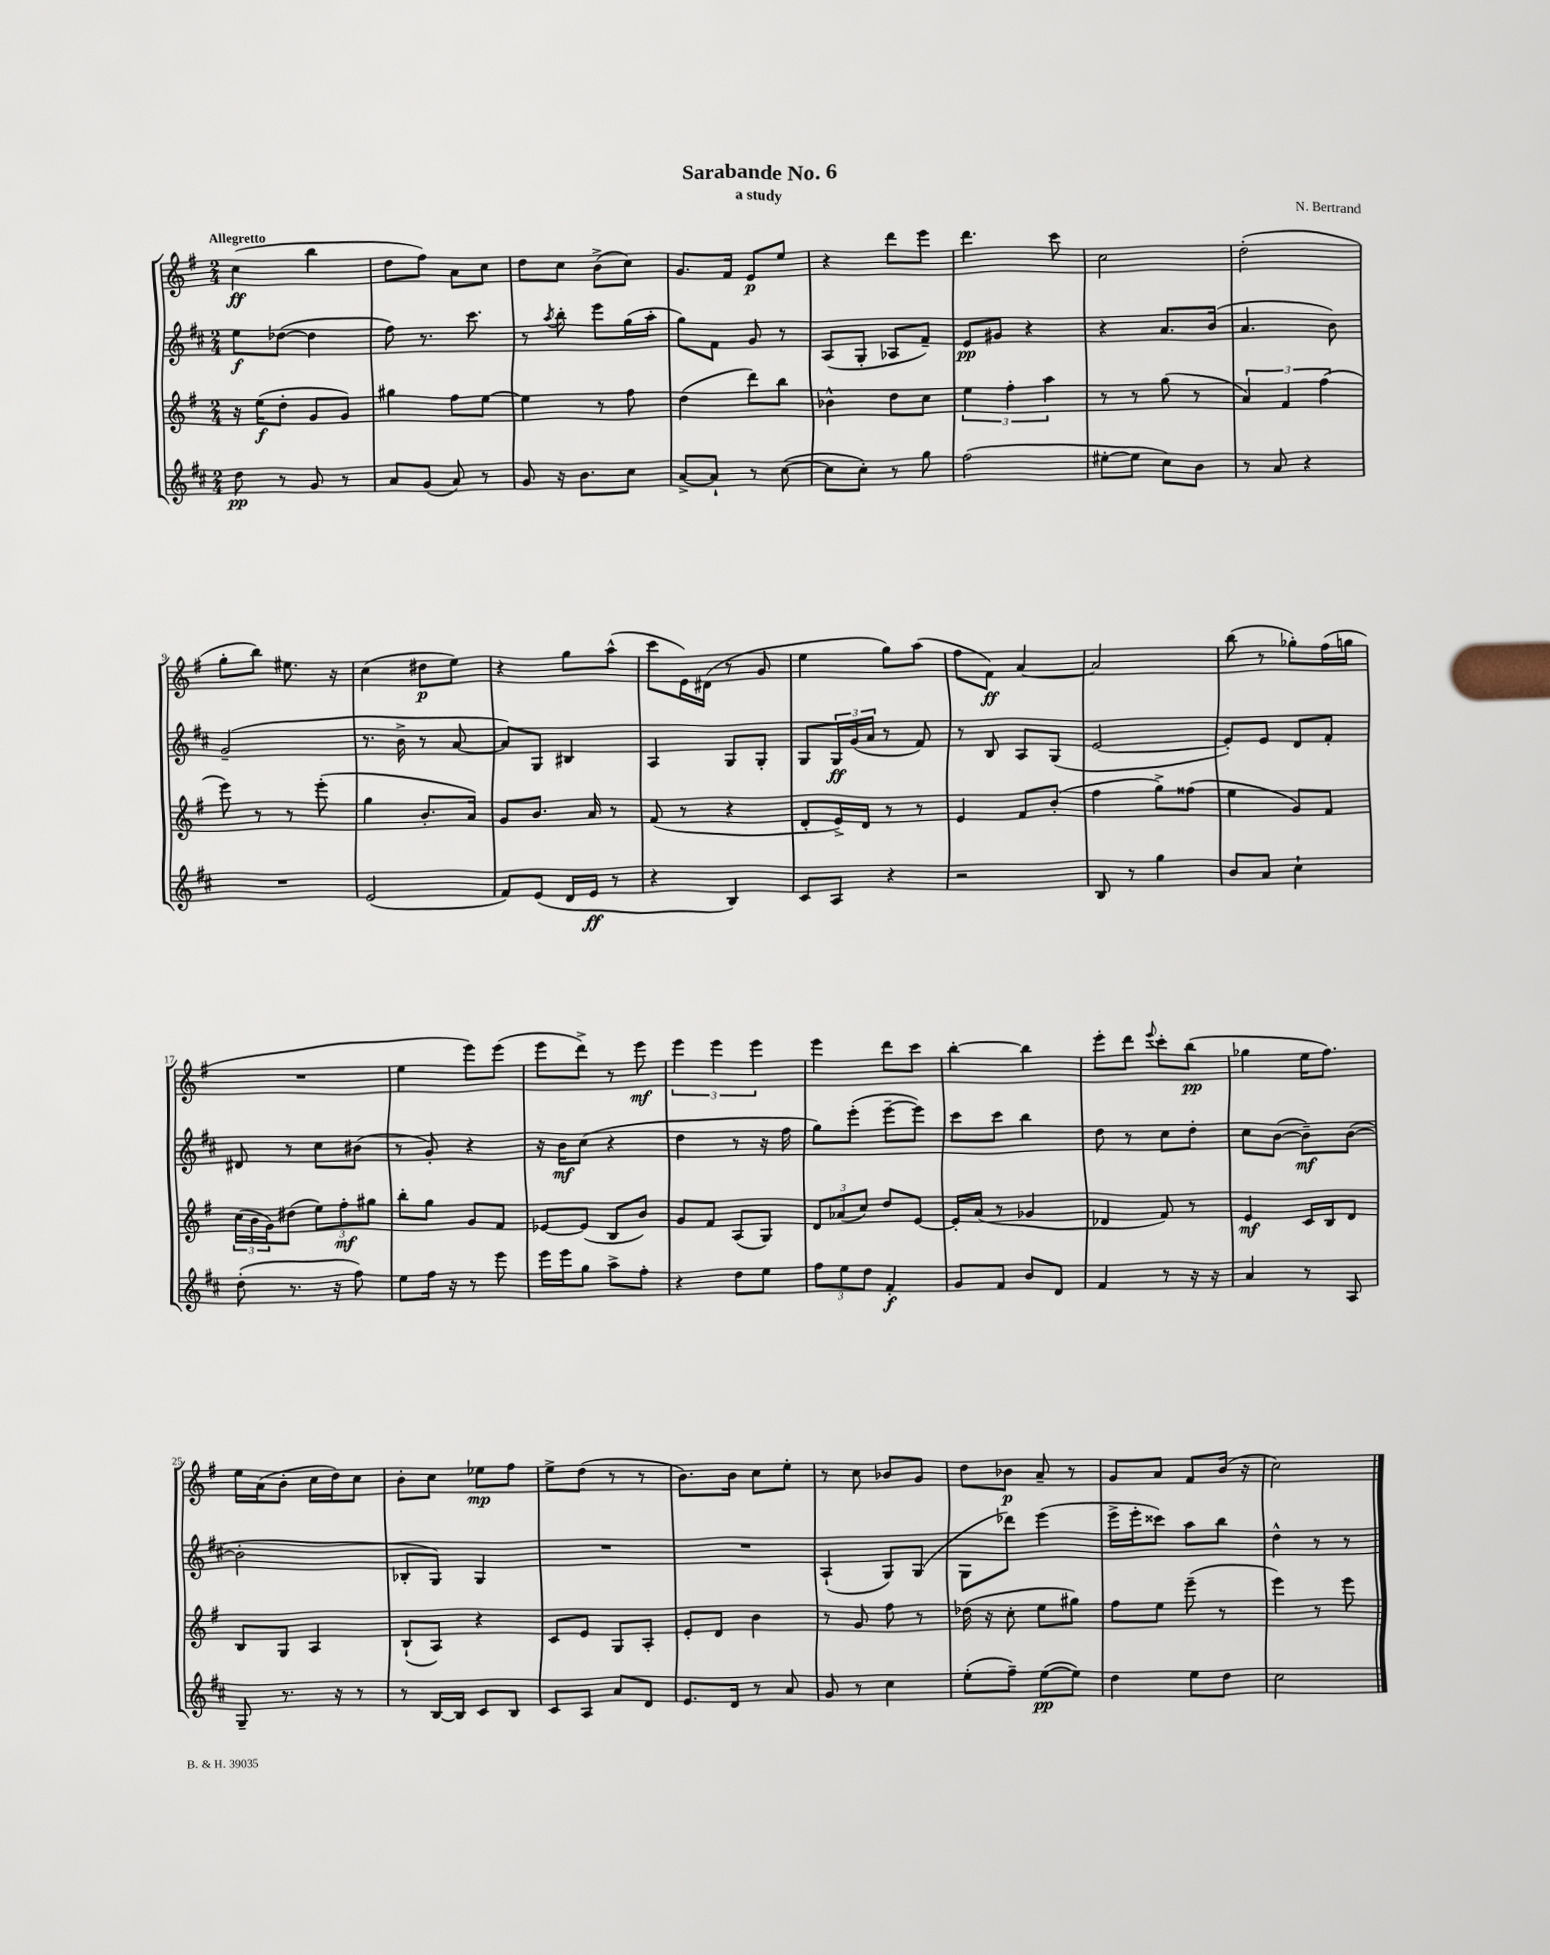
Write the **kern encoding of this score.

**kern	**dynam	**kern	**dynam	**kern	**dynam	**kern	**dynam
*part4	*part4	*part3	*part3	*part2	*part2	*part1	*part1
*staff4	*staff4	*staff3	*staff3	*staff2	*staff2	*staff1	*staff1
*clefG2	*	*clefG2	*	*clefG2	*	*clefG2	*
*k[f#c#]	*	*k[f#]	*	*k[f#c#]	*	*k[f#]	*
*M2/4	*	*M2/4	*	*M2/4	*	*M2/4	*
=1	=1	=1	=1	=1	=1	=1	=1
!	!	!	!	!	!	!LO:TX:a:B:t=Allegretto	!
8dd\	pp	16r	.	8ee\L	f	(4cc\	ff
.	.	(16ee\KL	f	.	.	.	.
8r	.	8dd'\J	.	([8dd-X\J	.	.	.
8g/	.	8g/L	.	4dd-\]	.	4bb\	.
8r	.	8g/J)	.	.	.	.	.
=2	=2	=2	=2	=2	=2	=2	=2
8a/L	.	4gg#X\	.	8ff#\)	.	8dd\L	.
(8g/J	.	.	.	8.r	.	8ff#\J)	.
8a/)	.	8ff#\L	.	.	.	8a\L	.
.	.	.	.	8.ccc#\	.	.	.
8r	.	[8ee\J	.	.	.	8cc\J	.
=3	=3	=3	=3	=3	=3	=3	=3
8g/	.	4ee\]	.	8r	.	8dd\L	.
.	.	.	.	8qaa/	.	.	.
16r	.	.	.	8bb'\	.	8cc\J	.
8.b\L	.	.	.	.	.	.	.
.	.	8r	.	8eee\L	.	(8b^\L	.
8cc#\J	.	8ff#\	.	(16gg\L	.	8cc\J)	.
.	.	.	.	16aa'\JJ	.	.	.
=4	=4	=4	=4	=4	=4	=4	=4
[8a^/L	.	(4dd\	.	8gg\L)	.	8.g/L	.
8a`/J]	.	.	.	8f#\J	.	.	.
.	.	.	.	.	.	16f#/Jk	.
8r	.	8ddd\L)	.	8g/	.	8e/L	p
([8cc#\	.	8bb\J	.	8r	.	8ee/J	.
=5	=5	=5	=5	=5	=5	=5	=5
8cc#\L]	.	4b-X^^\	.	(8A/L	.	4r	.
8cc#'\J)	.	.	.	8G'/J	.	.	.
8r	.	8dd\L	.	8A-X/L	.	8ddd\L	.
8gg\	.	8cc\J	.	8f#~/J)	.	8eee\J	.
=6	=6	=6	=6	=6	=6	=6	=6
(2ff#\	.	6ee\	.	8e/L	pp	4.ddd\	.
.	.	.	.	8g#X/J	.	.	.
.	.	6ff#'\	.	.	.	.	.
.	.	.	.	4r	.	.	.
.	.	6aa\	.	.	.	.	.
.	.	.	.	.	.	8ccc\	.
=7	=7	=7	=7	=7	=7	=7	=7
[8ee#X'\L	.	8r	.	4r	.	2cc\	.
8ee#\J]	.	8r	.	.	.	.	.
8cc#\L)	.	(8gg\	.	8.a/L	.	.	.
8b\J	.	8r	.	.	.	.	.
.	.	.	.	(16b/Jk	.	.	.
=8	=8	=8	=8	=8	=8	=8	=8
8r	.	6a/)	.	4.a/	.	(2dd'\	.
8a/	.	.	.	.	.	.	.
.	.	6f#/	.	.	.	.	.
4r	.	.	.	.	.	.	.
.	.	(6ff#\	.	.	.	.	.
.	.	.	.	8b\)	.	.	.
!!LO:LB:g=z
=9	=9	=9	=9	=9	=9	=9	=9
2r	.	8eee\)	.	(2g~/	.	8gg'\L	.
.	.	8r	.	.	.	8bb\J)	.
.	.	8r	.	.	.	8.ee#X\	.
.	.	(8eee'\	.	.	.	.	.
.	.	.	.	.	.	16r	.
=10	=10	=10	=10	=10	=10	=10	=10
(2e/	.	4gg\	.	8.r	.	(4cc\	.
.	.	.	.	16b^\	.	.	.
.	.	8.b'/L	.	8r	.	8dd#X\L	p
.	.	.	.	[8a/	.	8ee\J)	.
.	.	16a/Jk)	.	.	.	.	.
=11	=11	=11	=11	=11	=11	=11	=11
8f#/L)	.	8g/L	.	8a/L])	.	4r	.
(8e/J	.	8.b/J	.	8G/J	.	.	.
16d/LL	.	.	.	4B#X/	.	8gg\L	.
16e/JJ	ff	16a/	.	.	.	.	.
8r	.	8r	.	.	.	(8aa^^\J	.
=12	=12	=12	=12	=12	=12	=12	=12
4r	.	(8f#/	.	4A/	.	8ccc\L	.
.	.	8r	.	.	.	16e\L)	.
.	.	.	.	.	.	(16d#X\JJ	.
4B/)	.	4r	.	8G/L	.	8r	.
.	.	.	.	8G'/J	.	8g/	.
=13	=13	=13	=13	=13	=13	=13	=13
8c#/L	.	8d'/L	.	8G/L	.	4ee\	.
8A/J	.	16e^/L)	.	24G/L	ff	.	.
.	.	.	.	(24g/	.	.	.
.	.	16d/JJ	.	.	.	.	.
.	.	.	.	24a/JJ	.	.	.
4r	.	8r	.	8r	.	8gg\L)	.
.	.	8r	.	8f#/)	.	(8aa\J	.
=14	=14	=14	=14	=14	=14	=14	=14
2r	.	4e/	.	8r	.	8ff#\L	.
.	.	.	.	8B/	.	8f#\J)	ff
.	.	8f#/L	.	8A/L	.	[4a/	.
.	.	(8b'/J	.	(8G/J	.	.	.
=15	=15	=15	=15	=15	=15	=15	=15
8B/	.	4ff#\	.	[2e/	.	2a/]	.
8r	.	.	.	.	.	.	.
4gg\	.	8gg^\L)	.	.	.	.	.
.	.	(8ff##X\J	.	.	.	.	.
=16	=16	=16	=16	=16	=16	=16	=16
8b/L	.	4ee\	.	8e'/L])	.	(8bb\	.
8a/J	.	.	.	8e/J	.	8r	.
4cc#`\	.	8g/L)	.	8d/L	.	8gg-X'\L)	.
.	.	8f#/J	.	8f#'/J	.	(16ff#\L	.
.	.	.	.	.	.	16ggn\JJ	.
!!LO:LB:g=z
=17	=17	=17	=17	=17	=17	=17	=17
(8dd'\	.	(24cc\LL	.	8d#X/	.	2r	.
.	.	24b\	.	.	.	.	.
.	.	24g\J)	.	.	.	.	.
8.r	.	(8dd#X\J	.	8r	.	.	.
.	.	12ee\L)	.	8cc#\L	.	.	.
16r	.	.	.	.	.	.	.
.	.	12ff#'\	mf	.	.	.	.
8ff#\)	.	.	.	(8b#X\J	.	.	.
.	.	12gg#X\J	.	.	.	.	.
=18	=18	=18	=18	=18	=18	=18	=18
8ee\L	.	8bb'\L	.	8r	.	4ee\	.
16ff#\Jk	.	8gg\J	.	8g'/)	.	.	.
16r	.	.	.	.	.	.	.
8r	.	8g/L	.	4r	.	8eee\L)	.
8eee\	.	8f#/J	.	.	.	(8eee\J	.
=19	=19	=19	=19	=19	=19	=19	=19
16eee\LL	.	[8e-X/L	.	16r	.	8eee\L	.
16eee\J	.	.	.	16b\KL	mf	.	.
8gg\J	.	(8e-/J]	.	(8cc#\J	.	8ddd^\J)	.
8aa^\L	.	8B/L	.	4r	.	8r	.
8ff#'\J	.	8b/J)	.	.	.	8eee\	mf
=20	=20	=20	=20	=20	=20	=20	=20
4r	.	8g/L	.	4dd\	.	6eee\	.
.	.	8f#/J	.	.	.	.	.
.	.	.	.	.	.	6eee\	.
8dd\L	.	(8A/L	.	8r	.	.	.
.	.	.	.	.	.	6eee\	.
8ee\J	.	8G/J)	.	16r	.	.	.
.	.	.	.	16ff#\	.	.	.
=21	=21	=21	=21	=21	=21	=21	=21
12ff#\L	.	12d/L	.	8gg\L)	.	4eee\	.
12ee\	.	(12a-X/	.	.	.	.	.
.	.	.	.	(8eee'\J	.	.	.
12dd\J	.	12cc/J)	.	.	.	.	.
4f#'/	f	8dd/L	.	[8eee~\L	.	8ddd\L	.
.	.	[8e/J	.	8eee\J])	.	8ccc\J	.
=22	=22	=22	=22	=22	=22	=22	=22
8g/L	.	16e'/LL]	.	8ccc#\L	.	[4bb'\	.
.	.	(16a/JJ	.	.	.	.	.
8f#/J	.	8r	.	8ccc#\J	.	.	.
8b/L	.	4g-X/	.	4bb\	.	4bb\]	.
8d/J	.	.	.	.	.	.	.
=23	=23	=23	=23	=23	=23	=23	=23
4f#/	.	4d-X/	.	8dd\	.	8eee'\L	.
.	.	.	.	8r	.	8ddd\J	.
.	.	.	.	.	.	8qqeee/	.
8r	.	8f#/)	.	8cc#\L	.	8ccc'\L	.
16r	.	8r	.	8dd'\J	.	(8bb\J	pp
16r	.	.	.	.	.	.	.
=24	=24	=24	=24	=24	=24	=24	=24
4a/	.	4e/	mf	8cc#\L	.	4gg-X\	.
.	.	.	.	([8b\J	.	.	.
8r	.	16c/LL	.	8b~\L])	mf	16ee\KL	.
.	.	16B/J	.	.	.	8.ff#\J)	.
8A/	.	8d/J	.	([8b\J	.	.	.
!!LO:LB:g=z
=25	=25	=25	=25	=25	=25	=25	=25
8G~/	.	8B/L	.	2b'\]	.	16ee\LL	.
.	.	.	.	.	.	(16a\J	.
8.r	.	8G/J	.	.	.	8b'\J	.
.	.	4A/	.	.	.	16cc\LL	.
16r	.	.	.	.	.	16dd\J)	.
8r	.	.	.	.	.	8cc\J	.
=26	=26	=26	=26	=26	=26	=26	=26
8r	.	(8B`/L	.	8B-X'/L	.	8b'\L	.
[16B/LL	.	8A/J)	.	8G/J)	.	8cc\J	.
16B/JJ]	.	.	.	.	.	.	.
8c#/L	.	4r	.	4G/	.	8ee-X\L	mp
8B/J	.	.	.	.	.	8ff#\J	.
=27	=27	=27	=27	=27	=27	=27	=27
8c#/L	.	8c/L	.	2r	.	8ee^\L	.
8A/J	.	8e/J	.	.	.	(8dd\J	.
8a/L	.	8G/L	.	.	.	8r	.
8d/J	.	8A'/J	.	.	.	8r	.
=28	=28	=28	=28	=28	=28	=28	=28
8.e/L	.	8e'/L	.	2r	.	8.b\L)	.
.	.	8d/J	.	.	.	.	.
16d/Jk	.	.	.	.	.	16b\Jk	.
8r	.	4b\	.	.	.	8cc\L	.
8a/	.	.	.	.	.	8ee'\J	.
=29	=29	=29	=29	=29	=29	=29	=29
8g/	.	8r	.	(4A`/	.	8r	.
8r	.	8g/	.	.	.	8cc\	.
4cc#\	.	8ff#\	.	8G/L)	.	8b-X/L	.
.	.	8r	.	(8G/J	.	8g/J	.
=30	=30	=30	=30	=30	=30	=30	=30
(8ee'\L	.	(16dd-X\	.	8G\L	.	8dd\L	.
.	.	16r	.	.	.	.	.
8ff#~\J)	.	8cc'\	.	8ddd-X\J)	.	8b-X\J	p
([8ee\L	pp	8ee\L	.	(4eee\	.	8a~/	.
8ee\J])	.	8gg#X\J)	.	.	.	8r	.
=31	=31	=31	=31	=31	=31	=31	=31
4dd\	.	8ff#\L	.	16eee^\LL	.	8g/L	.
.	.	.	.	16eee'\J	.	.	.
.	.	8ee\J	.	8ccc##X\J)	.	8a/J	.
8ee\L	.	(8eee~\	.	8aa\L	.	8f#/L	.
8dd\J	.	8r	.	8bb\J	.	(16b/Jk	.
.	.	.	.	.	.	16r	.
=32	=32	=32	=32	=32	=32	=32	=32
2cc#\	.	4eee\)	.	4dd^^\	.	2cc\)	.
.	.	8r	.	8r	.	.	.
.	.	8eee\	.	8r	.	.	.
==	==	==	==	==	==	==	==
*-	*-	*-	*-	*-	*-	*-	*-
